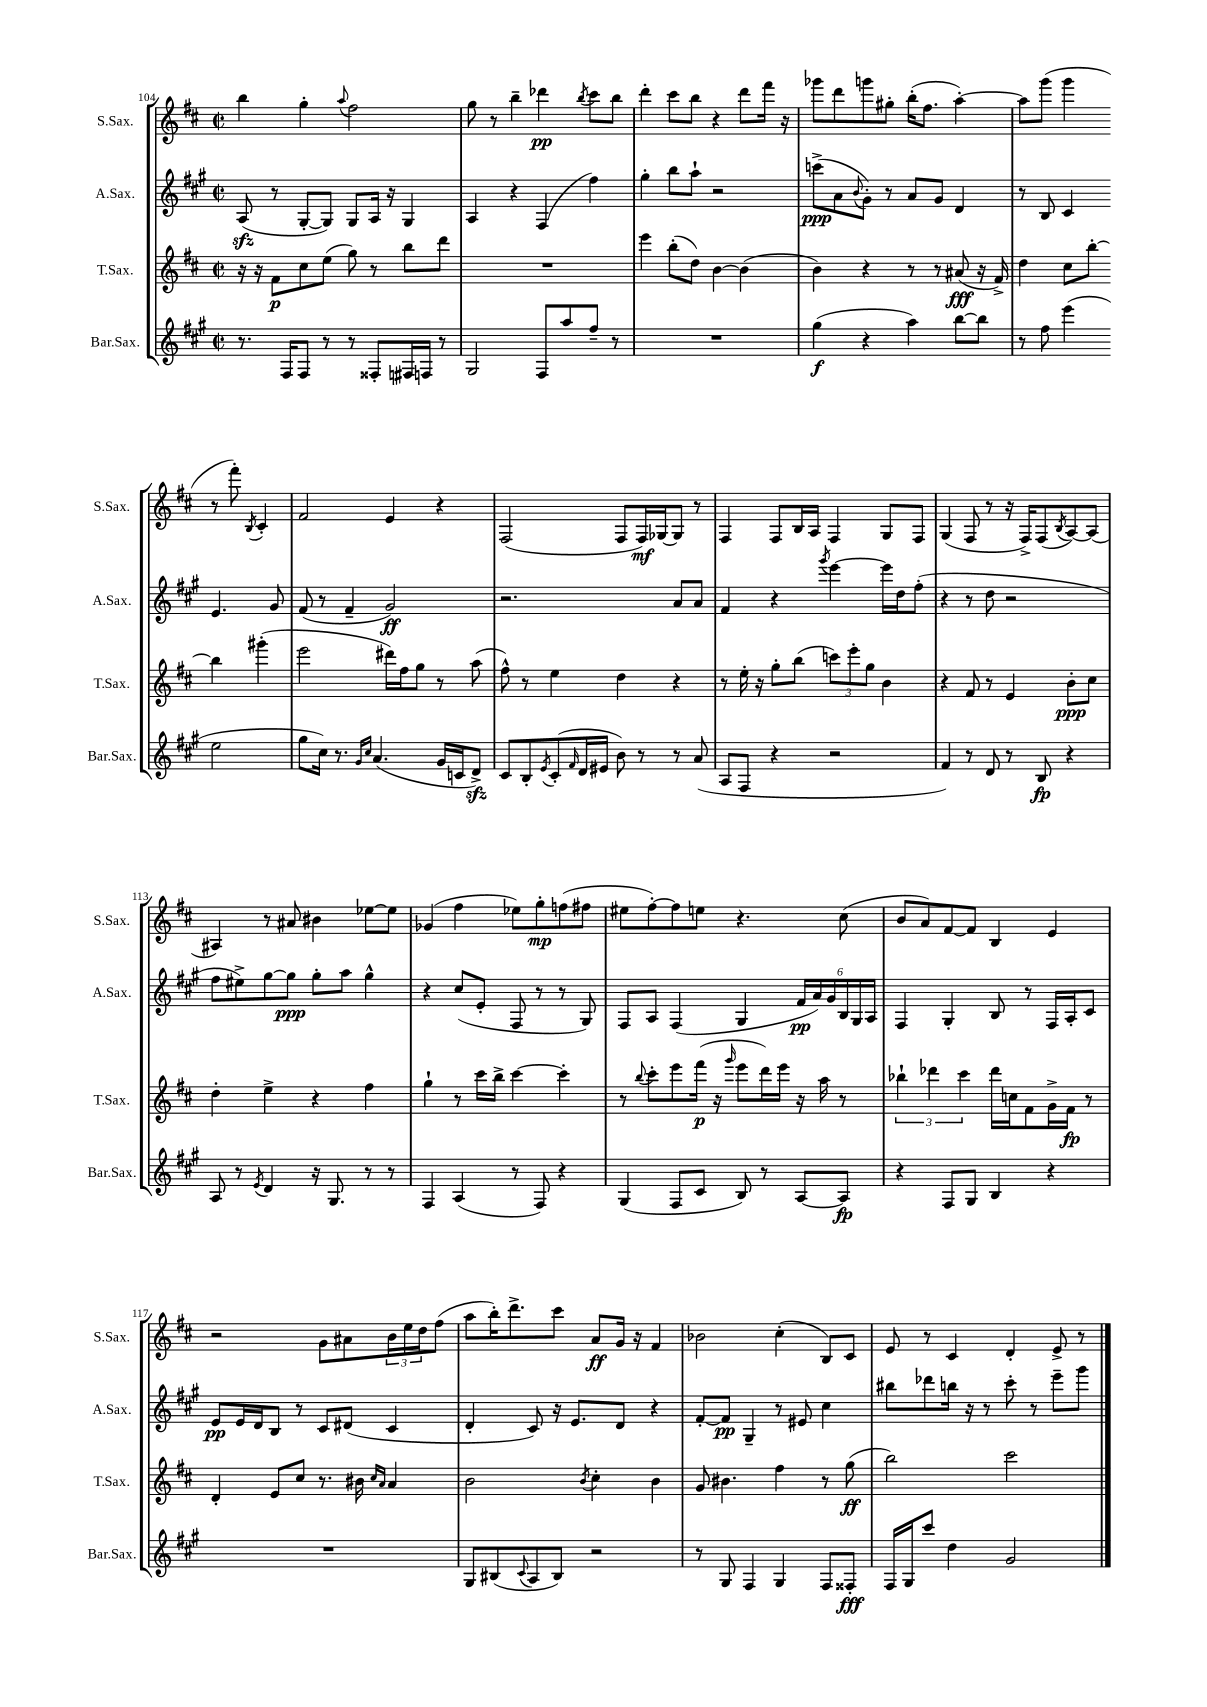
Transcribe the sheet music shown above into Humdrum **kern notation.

**kern	**kern	**kern	**kern
*staff4	*staff3	*staff2	*staff1
*clefG2	*clefG2	*clefG2	*clefG2
*k[f#c#g#]	*k[f#c#]	*k[f#c#g#]	*k[f#c#]
*M2/2	*M2/2	*M2/2	*M2/2
*met(c|)	*met(c|)	*met(c|)	*met(c|)
8.r	16r	(8A	4bb
.	16r	.	.
.	8f#	8r	.
16F#	.	.	.
8F#	8cc#	[8G#'	4gg'
8r	(8ee	8G#])	.
.	.	.	8qqaa
8r	8gg)	8G#	2ff#
8F##'	8r	16A	.
.	.	16r	.
16F#	8bb	4G#	.
16F	.	.	.
8r	8ddd	.	.
=	=	=	=
2G#	1r	4A	8gg
.	.	.	8r
.	.	4r	4bb~
8F#	.	(4F#	4ddd-
8aa	.	.	.
.	.	.	8qbb
8ff#~	.	4ff#)	8ccc#
8r	.	.	8bb
=	=	=	=
1r	4eee	4gg#'	4ddd'
.	(8bb'	8bb	8ccc#
.	8dd)	8aa`	8bb
.	[4b	2r	4r
.	(4b]	.	8ddd
.	.	.	16fff#
.	.	.	16r
=	=	=	=
(4gg#	4b)	(8ccc^	8ggg-
.	.	8a	8ddd
.	.	8qqb	.
4r	4r	8g#')	8ggg
.	.	8r	8gg#'
4aa)	8r	8a	(16bb'
.	.	.	8.ff#
.	8r	8g#	.
[8bb	(8a#	4d	[4aa')
8bb]	16r	.	.
.	16f#^)	.	.
=	=	=	=
8r	4dd	8r	8aa]
8ff#	.	8B	(8ggg
(4eee	8cc#	4c#	4ggg
.	[8bb'	.	.
2ee	4bb]	4.e	8r
.	.	.	8fff#')
.	.	.	8qB
.	(4ggg#'	.	4c#'
.	.	8g#	.
=	=	=	=
8gg#	2eee	(8f#	2f#
16cc#)	.	8r	.
8.r	.	.	.
.	.	4f#~	.
16qqg#	.	.	.
16qqcc#	.	.	.
(4.a	.	.	.
.	16ddd#)	2g#)	4e
.	16ff#	.	.
.	8gg	.	.
16g#	8r	.	4r
16c	.	.	.
8d^)	(8aa	.	.
=	=	=	=
8c#	8ff#^^)	2.r	(2F#
8B'	8r	.	.
8qe	.	.	.
(8c#'	4ee	.	.
16qqf#	.	.	.
16d	.	.	.
16e#	.	.	.
8b)	4dd	.	8F#
8r	.	.	16F#)
.	.	.	[16G-
8r	4r	8a	8G-]
(8a	.	8a	8r
=	=	=	=
8A	8r	4f#	4F#
8F#	16ee'	.	.
.	16r	.	.
4r	8gg'	4r	8F#
.	(8bb	.	16B
.	.	.	16A
.	.	8qggg#	.
2r	12ccc)	[4eee	4F#
.	12eee'	.	.
.	12gg	.	.
.	4b	16eee]	8G
.	.	16dd	.
.	.	(8ff#'	8F#
=	=	=	=
4f#)	4r	4r	(4G
8r	8f#	8r	8F#
8d	8r	8dd	8r
8r	4e	2r	16r
.	.	.	16F#^)
8B	.	.	(8F#
.	.	.	8qB
4r	8b'	.	[8A)
.	8cc#	.	(8A]
=	=	=	=
8A	4dd'	8ff#	4A#)
8r	.	8ee#^)	.
8qe	.	.	.
4d	4ee^	[8gg#	8r
.	.	8gg#]	8a#
16r	4r	8gg#'	4b#
8.G#	.	.	.
.	.	8aa	.
8r	4ff#	4gg#^^	[8ee-
8r	.	.	8ee-]
=	=	=	=
4F#	4gg`	4r	(4g-
(4A	8r	(8cc#	4ff#
.	16ccc#	8e'	.
.	16bb^	.	.
8r	[4ccc#	8F#	8ee-)
8F#)	.	8r	8gg'
4r	4ccc#']	8r	(8ff
.	.	8G#)	8ff#
=	=	=	=
(4G#	8r	8F#	8ee#
.	8qqbb	.	.
.	8ccc#'	8A	[8ff#')
8F#	8eee	(4F#	8ff#]
8c#	(16fff#	.	8ee
.	16r	.	.
.	16qqggg	.	.
8B)	8eee	4G#	4.r
8r	16ddd)	.	.
.	16eee	.	.
[8A	16r	24f#	.
.	.	24a)	.
.	16aa	.	.
.	.	24g#	.
8A]	8r	24B	(8cc#
.	.	24G#	.
.	.	24A	.
=	=	=	=
4r	6bb-`	4F#	8b
.	.	.	8a)
.	6ddd-	.	.
8F#	.	4G#'	[8f#
.	6ccc#	.	.
8G#	.	.	8f#]
4B	16ddd-	8B	4B
.	16cc	.	.
.	8f#	8r	.
4r	16g^	16F#	4e
.	16f#	16A'	.
.	8r	8c#	.
=	=	=	=
1r	4d'	8e	2r
.	.	16e	.
.	.	16d	.
.	8e	8B	.
.	8cc#	8r	.
.	8.r	8c#	8g
.	.	(8d#	8a#
.	16b#	.	.
.	16qqcc#	.	.
.	16qqa	.	.
.	4a	4c#	24b
.	.	.	24ee
.	.	.	24dd
.	.	.	(8ff#
=	=	=	=
8G#	2b	4d'	8aa
(8B#	.	.	16bb')
.	.	.	8.ddd^
8qqc#	.	.	.
8A	.	8c#)	.
8B#)	.	16r	8ccc#
.	.	8.e	.
.	8qb	.	.
2r	4cc#'	.	8a
.	.	8d	16g
.	.	.	16r
.	4b	4r	4f#
=	=	=	=
8r	8g	[8f#'	2b-
8G#	4.b#	8f#]	.
4F#	.	4G#~	.
4G#	4ff#	8r	(4cc#'
.	.	8e#	.
8F#	8r	4cc#	8B)
8F##'	(8gg	.	8c#
=	=	=	=
16F#	2bb)	8bb#	8e
16G#	.	.	.
8ccc#	.	8ddd-	8r
4dd	.	16bb	4c#
.	.	16r	.
.	.	8r	.
2g#	2ccc#	8ccc#'	4d'
.	.	8r	.
.	.	8eee~	8e^
.	.	8ggg#	8r
==	==	==	==
*-	*-	*-	*-
